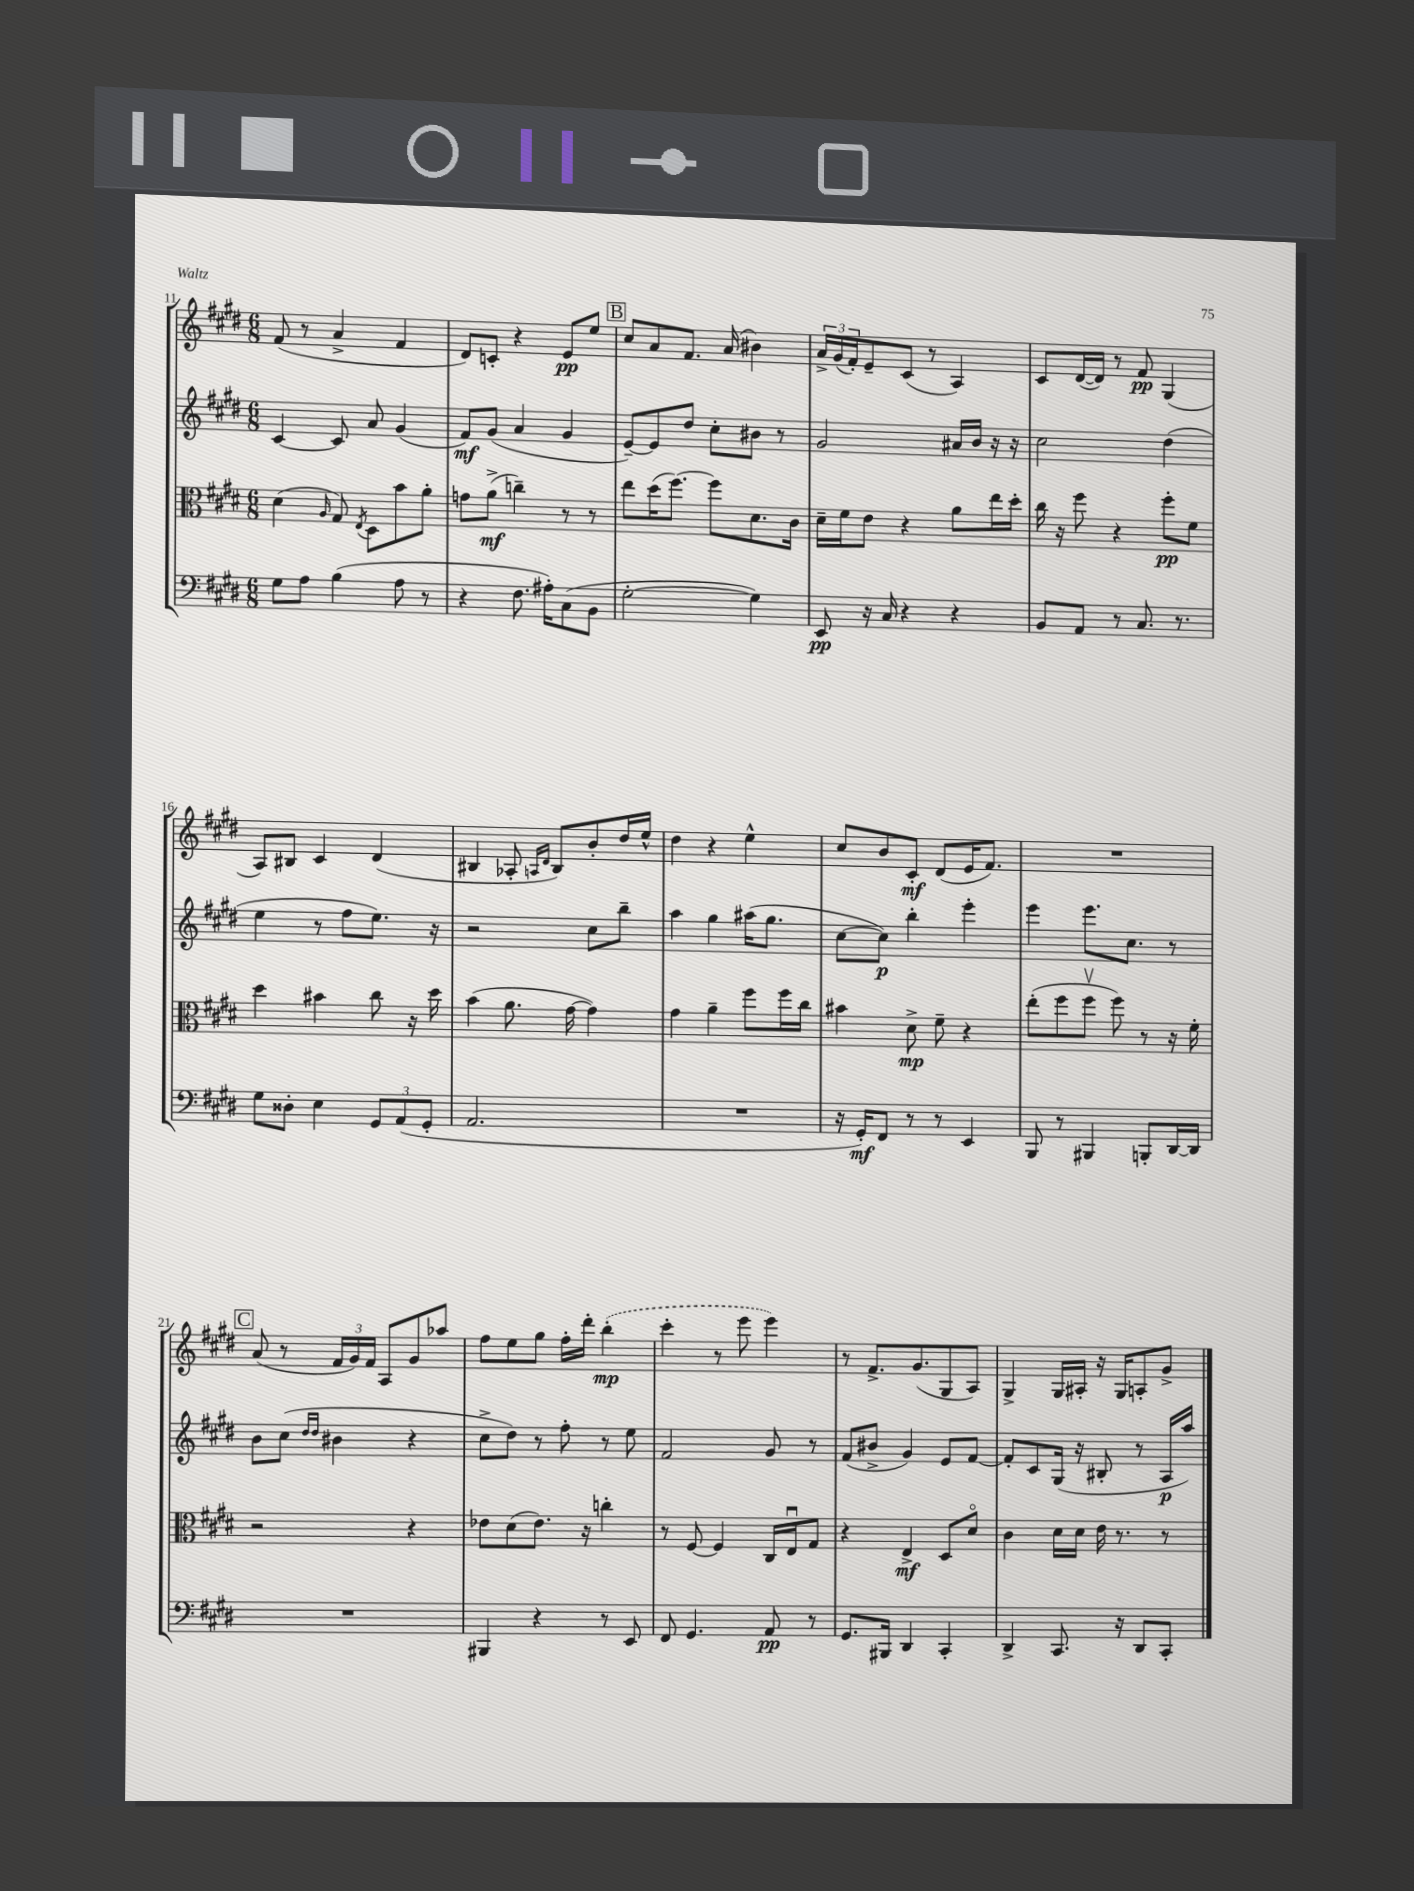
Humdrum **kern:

**kern	**dynam	**kern	**dynam	**kern	**dynam	**kern	**dynam
*part4	*part4	*part3	*part3	*part2	*part2	*part1	*part1
*staff4	*staff4	*staff3	*staff3	*staff2	*staff2	*staff1	*staff1
*clefF4	*	*clefC3	*	*clefG2	*	*clefG2	*
*k[f#c#g#d#]	*	*k[f#c#g#d#]	*	*k[f#c#g#d#]	*	*k[f#c#g#d#]	*
*M6/8	*	*M6/8	*	*M6/8	*	*M6/8	*
=11	=11	=11	=11	=11	=11	=11	=11
8G#\L	.	(4d#\	.	[4c#/	.	(8f#/	.
8A\J	.	.	.	.	.	8r	.
.	.	16qqA/	.	.	.	.	.
(4B\	.	8G#/)	.	8c#/]	.	4a^/	.
.	.	8qE/	.	.	.	.	.
.	.	8D#\L	.	8a/	.	.	.
8A\	.	8b\	.	(4g#/	.	4f#/	.
8r	.	8a'\J	.	.	.	.	.
=12	=12	=12	=12	=12	=12	=12	=12
4r	.	8gn\L	.	8f#/L)	mf	8d#/L)	.
.	.	(8a^\J	mf	(8g#/J	.	8cn'/J	.
8.F#\	.	4ccn~\)	.	4a/	.	4r	.
16A#X'\KL)	.	.	.	.	.	.	.
(8C#\	.	8r	.	4g#/	.	8e/L	pp
8BB\J	.	8r	.	.	.	8ee/J	.
!!LO:REH:place=s1:t=B
=13	=13	=13	=13	=13	=13	=13	=13
[2G#'\	.	8ee\L	.	[8e~/L)	.	8cc#/L	.
.	.	(16dd#\K	.	8e/]	.	8a/	.
.	.	[8.ff#\J)	.	.	.	.	.
.	.	.	.	8dd#/J	.	8.f#/J	.
.	.	8ff#\L]	.	8cc#'\L	.	.	.
.	.	.	.	.	.	(16a/	.
4G#\])	.	8.d#\	.	8b#X\J	.	4b#X\)	.
.	.	.	.	8r	.	.	.
.	.	16c#\Jk	.	.	.	.	.
=14	=14	=14	=14	=14	=14	=14	=14
8EE/	pp	16d#~\LL	.	2g#/	.	24a^/LL	.
.	.	.	.	.	.	(24g#/	.
.	.	16f#\J	.	.	.	.	.
.	.	.	.	.	.	24f#'/J)	.
16r	.	8e\J	.	.	.	8e~/	.
16C#/	.	.	.	.	.	.	.
4r	.	4r	.	.	.	(8c#/J	.
.	.	.	.	.	.	8r	.
4r	.	8a\L	.	16a#X/LL	.	4A/)	.
.	.	.	.	16b/JJ	.	.	.
.	.	16ee\L	.	16r	.	.	.
.	.	16dd#'\JJ	.	16r	.	.	.
=15	=15	=15	=15	=15	=15	=15	=15
8BB/L	.	16cc#\	.	2cc#\	.	8c#/L	.
.	.	16r	.	.	.	.	.
8AA/J	.	8ff#\	.	.	.	([16d#/L	.
.	.	.	.	.	.	16d#/JJ])	.
8r	.	4r	.	.	.	8r	.
8.C#/	.	.	.	.	.	8f#/	pp
.	.	8ff#'\L	pp	(4dd#\	.	(4G#/	.
8.r	.	.	.	.	.	.	.
.	.	8f#\J	.	.	.	.	.
!!LO:LB:g=z
=16	=16	=16	=16	=16	=16	=16	=16
8G#\L	.	4dd#\	.	4ee\	.	8A/L)	.
8D##X'\J	.	.	.	.	.	8B#X/J	.
4E\	.	4b#X\	.	8r	.	4c#/	.
.	.	.	.	8ff#\L	.	.	.
12GG#/L	.	8cc#\	.	8.ee\J)	.	(4d#/	.
(12AA/	.	.	.	.	.	.	.
.	.	16r	.	.	.	.	.
12GG#'/J	.	.	.	.	.	.	.
.	.	16dd#\	.	16r	.	.	.
=17	=17	=17	=17	=17	=17	=17	=17
2.AA/	.	(4b\	.	2r	.	4B#X/	.
.	.	8.a\	.	.	.	8A-X'/	.
.	.	.	.	.	.	16qqAn/LL	.
.	.	.	.	.	.	16qqd#/JJ	.
.	.	.	.	.	.	8B#/L)	.
.	.	[16g#\	.	.	.	.	.
.	.	4g#\])	.	8cc#\L	.	8b'/	.
.	.	.	.	8bb~\J	.	16dd#/L	.
.	.	.	.	.	.	16ee^^/JJ	.
=18	=18	=18	=18	=18	=18	=18	=18
2.r	.	4g#\	.	4aa\	.	4dd#\	.
.	.	4a~\	.	4gg#\	.	4r	.
.	.	8ff#\L	.	(16aa#X\KL	.	4ee^^\	.
.	.	.	.	8.gg#\J	.	.	.
.	.	16ff#\L	.	.	.	.	.
.	.	16cc#\JJ	.	.	.	.	.
=19	=19	=19	=19	=19	=19	=19	=19
16r	.	4b#X\	.	[8cc#\L	.	8cc#/L	.
16GG#'/KL)	mf	.	.	.	.	.	.
8FF#/J	.	.	.	8cc#\J])	p	8b/	.
8r	.	8d#^\	mp	4bb'\	.	8c#'/J	mf
8r	.	8f#~\	.	.	.	(8d#/L	.
4EE/	.	4r	.	4eee'\	.	16e/K	.
.	.	.	.	.	.	8.f#/J)	.
=20	=20	=20	=20	=20	=20	=20	=20
8BBB/	.	(8ee'\L	.	4eee\	.	2.r	.
8r	.	8ff#\	.	.	.	.	.
4BBB#X/	.	8ff#v\J	.	8.eee\L	.	.	.
.	.	8ff#\)	.	.	.	.	.
.	.	.	.	8.cc#\J	.	.	.
8BBBn'/L	.	8r	.	.	.	.	.
[16DD#/L	.	16r	.	8r	.	.	.
16DD#/JJ]	.	16f#'\	.	.	.	.	.
!!LO:LB:g=z
!!LO:REH:place=s1:t=C
=21	=21	=21	=21	=21	=21	=21	=21
2.r	.	2r	.	8b\L	.	(8a/	.
.	.	.	.	(8cc#\J	.	8r	.
.	.	.	.	16qqdd#/LL	.	.	.
.	.	.	.	16qqdd#/JJ	.	.	.
.	.	.	.	4b#X\	.	24f#/LL	.
.	.	.	.	.	.	24g#/)	.
.	.	.	.	.	.	24f#/JJ	.
.	.	.	.	.	.	8A/L	.
.	.	4r	.	4r	.	8g#/	.
.	.	.	.	.	.	8aa-X/J	.
=22	=22	=22	=22	=22	=22	=22	=22
4BBB#X/	.	8e-X\L	.	8cc#^\L	.	8ff#\L	.
.	.	(8d#\	.	8dd#\J)	.	8ee\	.
4r	.	8.e-\J)	.	8r	.	8gg#\J	.
.	.	.	.	8ff#'\	.	16ff#'\LL	.
.	.	16r	.	.	.	16ddd#'\JJ	.
8r	.	4ccn'\	.	8r	.	(4bb'\	mp
8EE/	.	.	.	8ee\	.	.	.
=23	=23	=23	=23	=23	=23	=23	=23
8FF#/	.	8r	.	2f#/	.	4ccc#'\	.
4.GG#/	.	[8F#/	.	.	.	.	.
.	.	4F#/]	.	.	.	8r	.
.	.	.	.	.	.	8eee\	.
8AA/	pp	16C#/LL	.	8g#/	.	4eee\)	.
.	.	16Eu/J	.	.	.	.	.
8r	.	8G#/J	.	8r	.	.	.
=24	=24	=24	=24	=24	=24	=24	=24
8.GG#/L	.	4r	.	(8f#/L	.	8r	.
.	.	.	.	8b#X^/J	.	8.f#^/L	.
16BBB#X/Jk	.	.	.	.	.	.	.
4DD#/	.	4E^/	mf	4g#/)	.	.	.
.	.	.	.	.	.	(8.g#/	.
4CC#'/	.	8D#/L	.	8e/L	.	8G#/	.
.	.	8d#/J	.	[8f#/J	.	8A/J)	.
=25	=25	=25	=25	=25	=25	=25	=25
4DD#^/	.	4c#\	.	8f#'/L]	.	4G#^/	.
.	.	.	.	8c#/	.	.	.
8.CC#/	.	16d#\LL	.	(16G#/Jk	.	16G#/LL	.
.	.	16d#\JJ	.	16r	.	16A#X'/JJ	.
.	.	16e\	.	8B#X'/	.	16r	.
16r	.	8.r	.	.	.	16G#/KL	.
8DD#/L	.	.	.	8r	.	8An'/	.
8CC#'/J	.	8r	.	16A/LL	p	8g#^/J	.
.	.	.	.	16aa/JJ)	.	.	.
==	==	==	==	==	==	==	==
*-	*-	*-	*-	*-	*-	*-	*-
